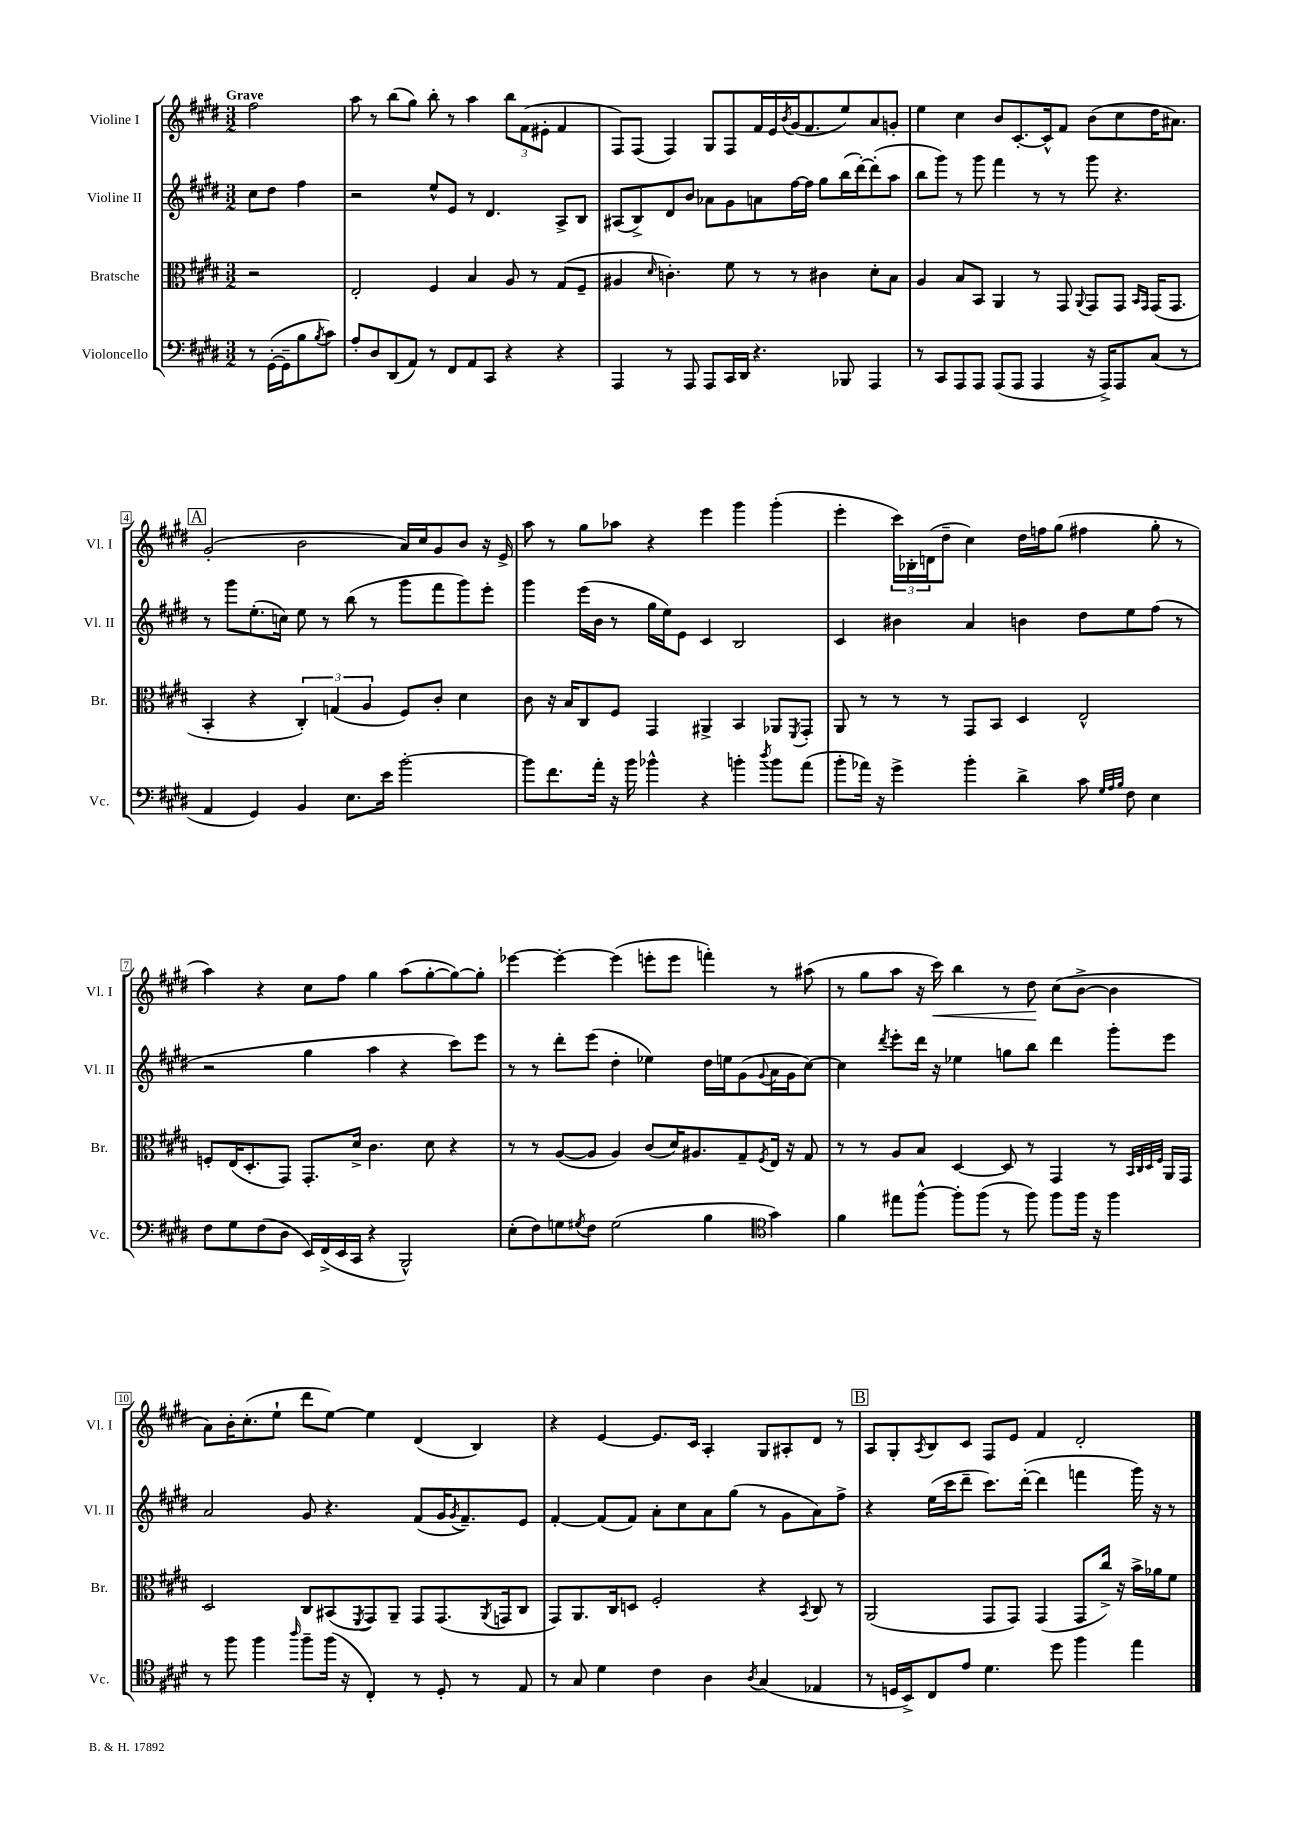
<<
\new StaffGroup <<
\new Staff = "s0" \with { instrumentName = "Violine I" shortInstrumentName = "Vl. I" } {
    \clef treble \key e \major \numericTimeSignature \time 3/2 \partial 2 \tempo "Grave"
    fis''2 |
    a''8 r8 b''8( gis''8) b''8-. r8 a''4 \tuplet 3/2 { b''8 fis'8( eis'8-. } fis'4 |
    fis8) fis8( fis4) gis8 fis8 fis'16 e'16 \acciaccatura { b'8 } gis'16( fis'8. e''8) a'8 g'8-. |
    e''4 cis''4 b'8 cis'8.~-. cis'16-^ fis'8 b'8( cis''8 dis''16 ais'8.) |
    \mark \markup { \box "A" } gis'2-.( b'2 a'16) cis''16 gis'8 b'8 r16 e'16-> |
    a''8 r8 gis''8 aes''8 r4 e'''4 gis'''4 gis'''4-.( |
    e'''4-. \tuplet 3/2 { cis'''16) bes16-. d'16( } dis''8-- cis''4) dis''16 f''16 gis''8( fis''4 gis''8-. r8 |
    a''4) r4 cis''8 fis''8 gis''4 a''8( gis''8~-. gis''8~) gis''8-. |
    ees'''4~ ees'''4~-. ees'''4( e'''8-. e'''8 f'''4-.) r8 ais''8( |
    r8 gis''8 a''8 r16 cis'''16\<) b''4 r8 dis''8\! cis''8( b'8~-> b'4 |
    a'8) b'16-. cis''8.-.( e''8-! dis'''8 e''8~) e''4 dis'4( b4) |
    r4 e'4~ e'8. cis'16 a4-. gis8 ais8-. dis'8 r8 |
    \mark \markup { \box "B" } a8 gis8-. \acciaccatura { a8 } b8 cis'8 fis8 e'8 fis'4 dis'2-. \bar "|." |
}
\new Staff = "s1" \with { instrumentName = "Violine II" shortInstrumentName = "Vl. II" } {
    \clef treble \key e \major \numericTimeSignature \time 3/2 \partial 2
    cis''8 dis''8 fis''4 |
    r2 e''8-^ e'8 r8 dis'4. a8-> b8 |
    ais8( b8->) dis'8 b'8 aes'8 gis'8 a'8 fis''16~ fis''16 gis''8 b''16( dis'''16~-.) dis'''8-.( a''8 |
    b''8 gis'''8) r8 gis'''8 fis'''4 r8 r8 gis'''8 r4. |
    \mark \markup { \box "A" } r8 gis'''8 e''8.-.( c''16) e''8 r8 b''8( r8 gis'''8 fis'''8 gis'''8) e'''8-. |
    gis'''4 e'''16( b'16 r8 gis''16 e''16) e'8 cis'4 b2 |
    cis'4 bis'4 a'4 b'4 dis''8 e''8 fis''8( r8 |
    r2 gis''4 a''4 r4 cis'''8) e'''8 |
    r8 r8 dis'''8-. e'''8( dis''4-. ees''4) dis''16 e''16 gis'8( \appoggiatura { gis'8 } a'16 gis'16 cis''8~) |
    cis''4 \acciaccatura { dis'''8 } e'''8-. dis'''16 r16 ees''4 g''8 b''8 dis'''4 gis'''8-. e'''8 |
    a'2 gis'8 r4. fis'8( gis'16 \acciaccatura { gis'8 } fis'8.--) e'8 |
    fis'4~-. fis'8( fis'8) a'8-. cis''8 a'8 gis''8( r8 gis'8 a'8) fis''8-> |
    \mark \markup { \box "B" } r4 e''16( cis'''16 dis'''8-- cis'''8.) dis'''16~-.( dis'''4 f'''4 gis'''16) r16 r8 \bar "|." |
}
\new Staff = "s2" \with { instrumentName = "Bratsche" shortInstrumentName = "Br." } {
    \clef alto \key e \major \numericTimeSignature \time 3/2 \partial 2
    r2 |
    e2-. fis4 b4 a8 r8 gis8( fis8-- |
    ais4 \grace { dis'16 } c'4.-.) fis'8 r8 r8 cis'4 dis'8-. b8 |
    a4 b8 b,8 a,4 r8 gis,8 \appoggiatura { a,8 } gis,8 gis,8 \grace { b,16 gis,16 } gis,16( gis,8. |
    \mark \markup { \box "A" } b,4-. r4 \tuplet 3/2 { cis4-.) g4( a4 } fis8) cis'8-. dis'4 |
    cis'8 r16 b16 cis8 fis8 gis,4 ais,4-> b,4 aes,8 \acciaccatura { fis,8 } gis,8-. |
    a,8 r8 r8 r8 gis,8 b,8 dis4 e2-^ |
    f8-. e16( dis8.-. gis,8) gis,8.-. dis'16-> cis'4. dis'8 r4 |
    r8 r8 a8~( a8 a4) cis'8( dis'16) ais8. gis8-- \acciaccatura { fis8 } e16 r16 gis8 |
    r8 r8 a8 b8 dis4~ dis8 r8 gis,4 r8 \grace { b,32 cis32 dis32 fis32 } a,16 gis,16 |
    dis2 cis8 bis,8( \acciaccatura { fis,8 } gis,8) a,8-- gis,8 gis,8.( \acciaccatura { a,8 } g,16 cis8 |
    gis,8) a,8. cis16 d8 fis2-. r4 \acciaccatura { b,8 } cis8 r8 |
    \mark \markup { \box "B" } a,2( gis,8 gis,8) gis,4( gis,8 cis''16->) r16 b'16-> aes'16 fis'8 \bar "|." |
}
\new Staff = "s3" \with { instrumentName = "Violoncello" shortInstrumentName = "Vc." } {
    \clef bass \key e \major \numericTimeSignature \time 3/2 \partial 2
    r8 gis,16~-.( gis,16-- b8 \acciaccatura { b8 } cis'8) |
    a8-. dis8 dis,8( a,8) r8 fis,8 a,8 cis,8 r4 r4 |
    a,,4 r8 a,,8 a,,8 cis,16 dis,16 r4. bes,,8 a,,4 |
    r8 cis,8 a,,8 a,,8 a,,8( a,,8 a,,4 r16 a,,16->) a,,8 cis8( r8 |
    \mark \markup { \box "A" } a,4 gis,4) b,4 e8. e'16 b'2~-. |
    b'8 fis'8. a'16-. r16 b'16 bes'4-^ r4 b'4-. \acciaccatura { dis''8 } b'8 a'8( |
    b'8-. aes'16) r16 gis'4-> b'4-. dis'4-> cis'8 \grace { gis32 a32 b32 } fis8 e4 |
    fis8 gis8 fis8( dis8 e,16) fis,16->( e,16 cis,16 r4 b,,2-^) |
    e8-.( fis8) g8 \acciaccatura { gis8 } fis8 gis2( b4 \clef tenor gis'4) |
    fis'4 eis''8 fis''8~-^ fis''8-. fis''8( r8 fis''8) fis''8 fis''16 r16 fis''4 |
    r8 fis''8 fis''4 \grace { a''16 } fis''8-- fis''16( r16 cis4-.) r8 dis8-. r8 e8 |
    r8 gis8 dis'4 cis'4 a4 \acciaccatura { a8 } gis4( ees4 |
    \mark \markup { \box "B" } r8 d16 b,16->) cis8 e'8 dis'4. dis''8 fis''4 e''4 \bar "|." |
}
>>
>>
\layout { \context { \Score \override BarNumber.stencil = #(make-stencil-boxer 0.1 0.3 ly:text-interface::print) } }
